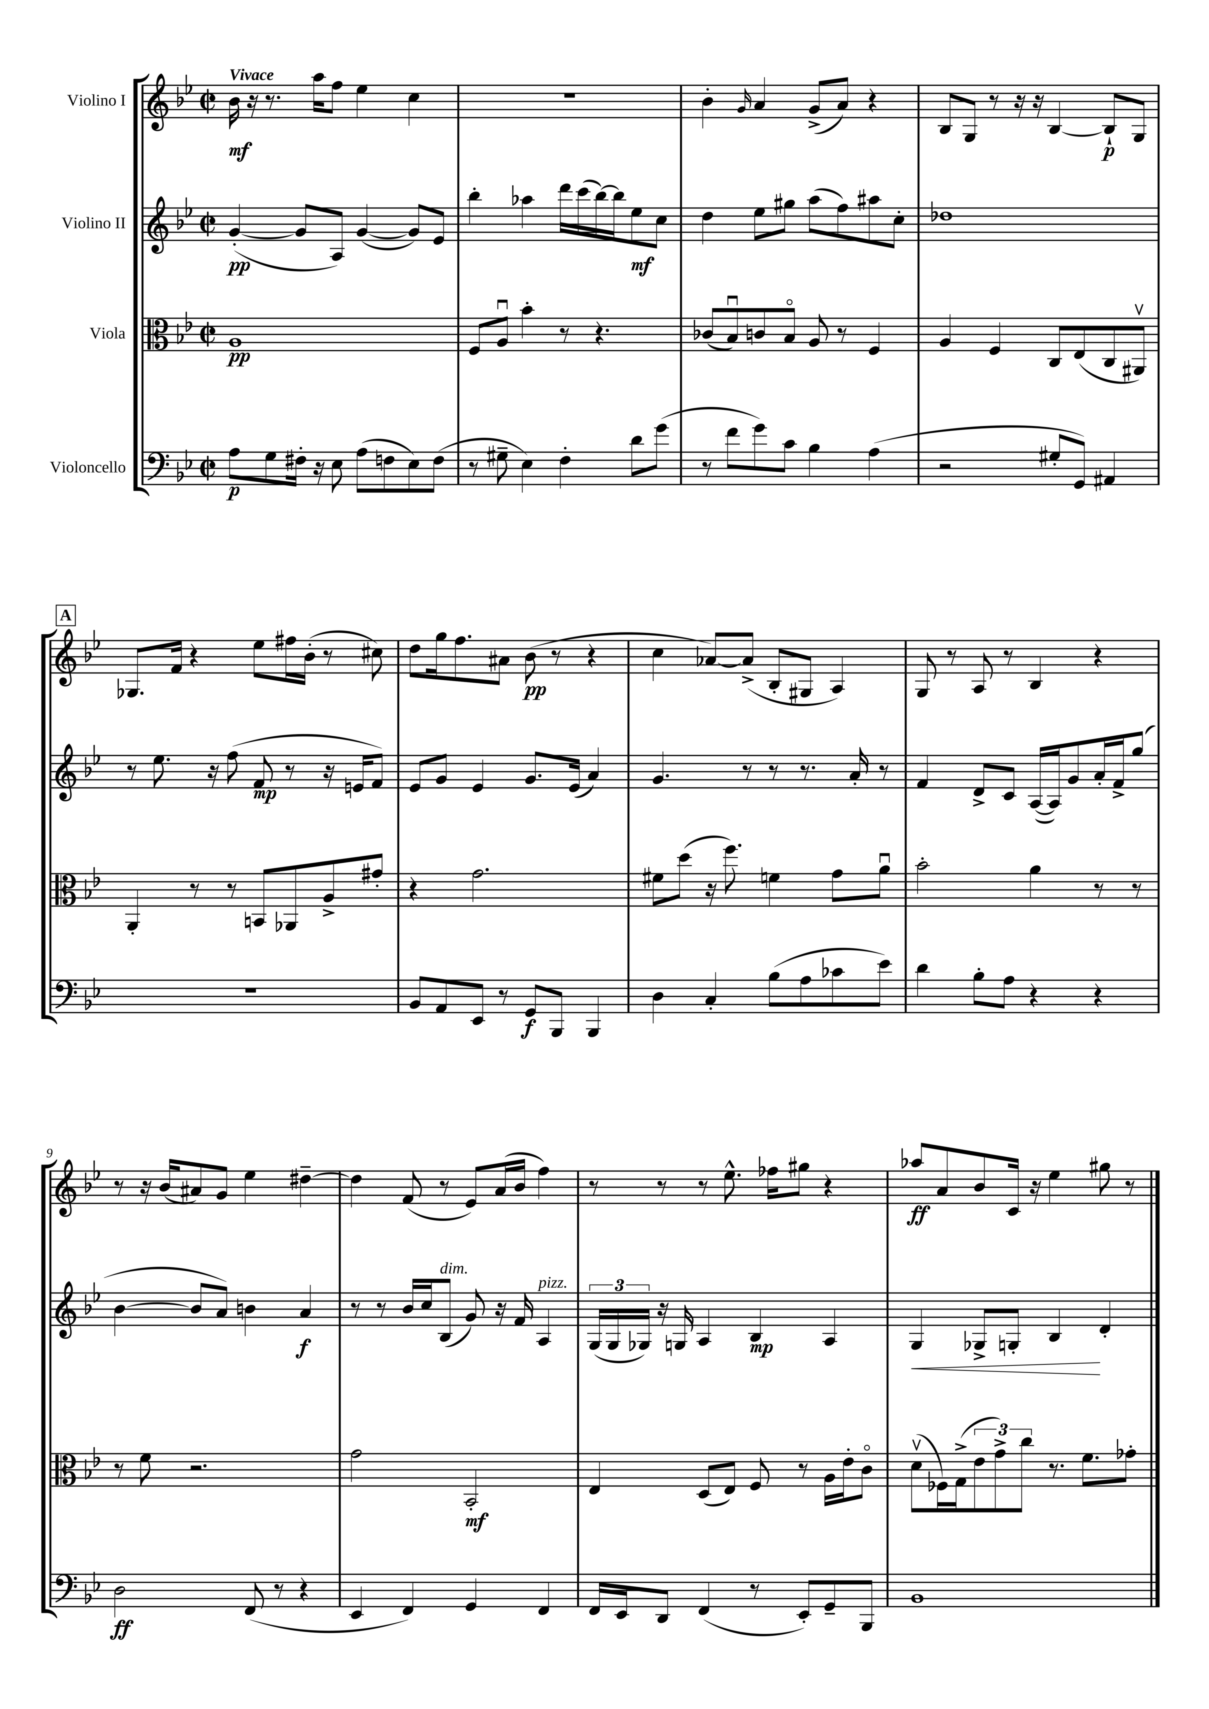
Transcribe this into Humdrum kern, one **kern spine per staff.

**kern	**kern	**kern	**kern
*staff4	*staff3	*staff2	*staff1
*clefF4	*clefC3	*clefG2	*clefG2
*k[b-e-]	*k[b-e-]	*k[b-e-]	*k[b-e-]
*M2/2	*M2/2	*M2/2	*M2/2
*met(c|)	*met(c|)	*met(c|)	*met(c|)
8A	1A	([4g'	16b-
.	.	.	16r
8G	.	.	8.r
16F#'	.	8g]	.
16r	.	.	16aa
8E-	.	8A)	8ff
(8A	.	([4g	4ee-
8F	.	.	.
8E-)	.	8g])	4cc
(8F	.	8e-	.
=	=	=	=
8r	8F	4bb-'	1r
8G#~	8Au	.	.
4E-)	4b-'	4aa-	.
4F'	8r	16ddd	.
.	.	(16ccc	.
.	4.r	[16bb-)	.
.	.	16bb-]	.
8d	.	8ee-	.
(8g	.	8cc	.
=	=	=	=
8r	(8c-	4dd	4b-'
8f	8B-u)	.	.
.	.	.	16qqg
8g)	8c	8ee-	4a
8c	8B-o	8gg#	.
4B-	8A	(8aa	(8g^
.	8r	8ff)	8a)
(4A	4F	8aa#	4r
.	.	8cc'	.
=	=	=	=
2r	4A	1dd-	8B-
.	.	.	8G
.	4F	.	8r
.	.	.	16r
.	.	.	16r
8G#'	8C	.	[4B-
8GG)	(8E-	.	.
4AA#	8C	.	8B-`]
.	8AA#v)	.	8G
=	=	=	=
1r	4AA'	8r	8.G-
.	.	8.ee-	.
.	.	.	16f
.	8r	.	4r
.	.	16r	.
.	8r	(8ff	.
.	8BB	8f	8ee-
.	8AA-	8r	16ff#
.	.	.	(16b-'
.	8A^	16r	8r
.	.	16e	.
.	8g#'	8f)	8cc#)
=	=	=	=
8BB-	4r	8e-	8dd
8AA	.	8g	16gg
.	.	.	8.ff
8EE-	2.g	4e-	.
8r	.	.	8a#
8GG	.	8.g	(8b-
8BBB-	.	.	8r
.	.	(16e-	.
4BBB-	.	4a)	4r
=	=	=	=
4D	8f#	4.g	4cc
.	(8dd	.	.
4C'	16r	.	[8a-)
.	8.ff)	.	.
.	.	8r	(8a-^]
(8B-	4f	8r	8B-'
8A	.	8.r	8G#
8c-	8g	.	4A)
.	.	16a'	.
8e-)	8au	8r	.
=	=	=	=
4d	2b-'	4f	8G
.	.	.	8r
8B-'	.	8d^	8A
8A	.	8c	8r
4r	4a	([16A	4B-
.	.	16A])	.
.	.	8g	.
4r	8r	16a'	4r
.	.	16f^	.
.	8r	(8gg	.
=	=	=	=
2D	8r	[4b-	8r
.	8f	.	16r
.	.	.	(16b-
.	2.r	8b-]	8a#)
.	.	8a)	8g
(8FF	.	4b	4ee-
8r	.	.	.
4r	.	4a	[4dd#~
=	=	=	=
4EE-	2g	8r	4dd#]
.	.	8r	.
4FF)	.	16b-	(8f
.	.	16cc	.
.	.	(8B-	8r
4GG	2BB-'	8g)	8e-)
.	.	16r	(16a
.	.	16f	16b-
4FF	.	4A	4ff)
=	=	=	=
16FF	4E-	(24G	8r
.	.	24G	.
16EE-	.	.	.
.	.	24G-)	.
8DD	.	16r	8r
.	.	16G	.
(4FF	(8D	4A	8r
.	8E-)	.	8.ee-^^
8r	8F	4B-	.
.	.	.	16ff-
8EE-')	8r	.	8gg#
8GG~	16A	4A	4r
.	16e-'	.	.
8BBB-	8co	.	.
=	=	=	=
1BB-	(8dv	4G	8aa-
.	16F-)	.	8a
.	(16G^	.	.
.	12e-	8G-^	8b-
.	12g^)	.	.
.	.	8G'	16c
.	12cc	.	.
.	.	.	16r
.	8.r	4B-	4ee-
.	8.f	.	.
.	.	4d'	8gg#
.	8g-'	.	8r
==	==	==	==
*-	*-	*-	*-
